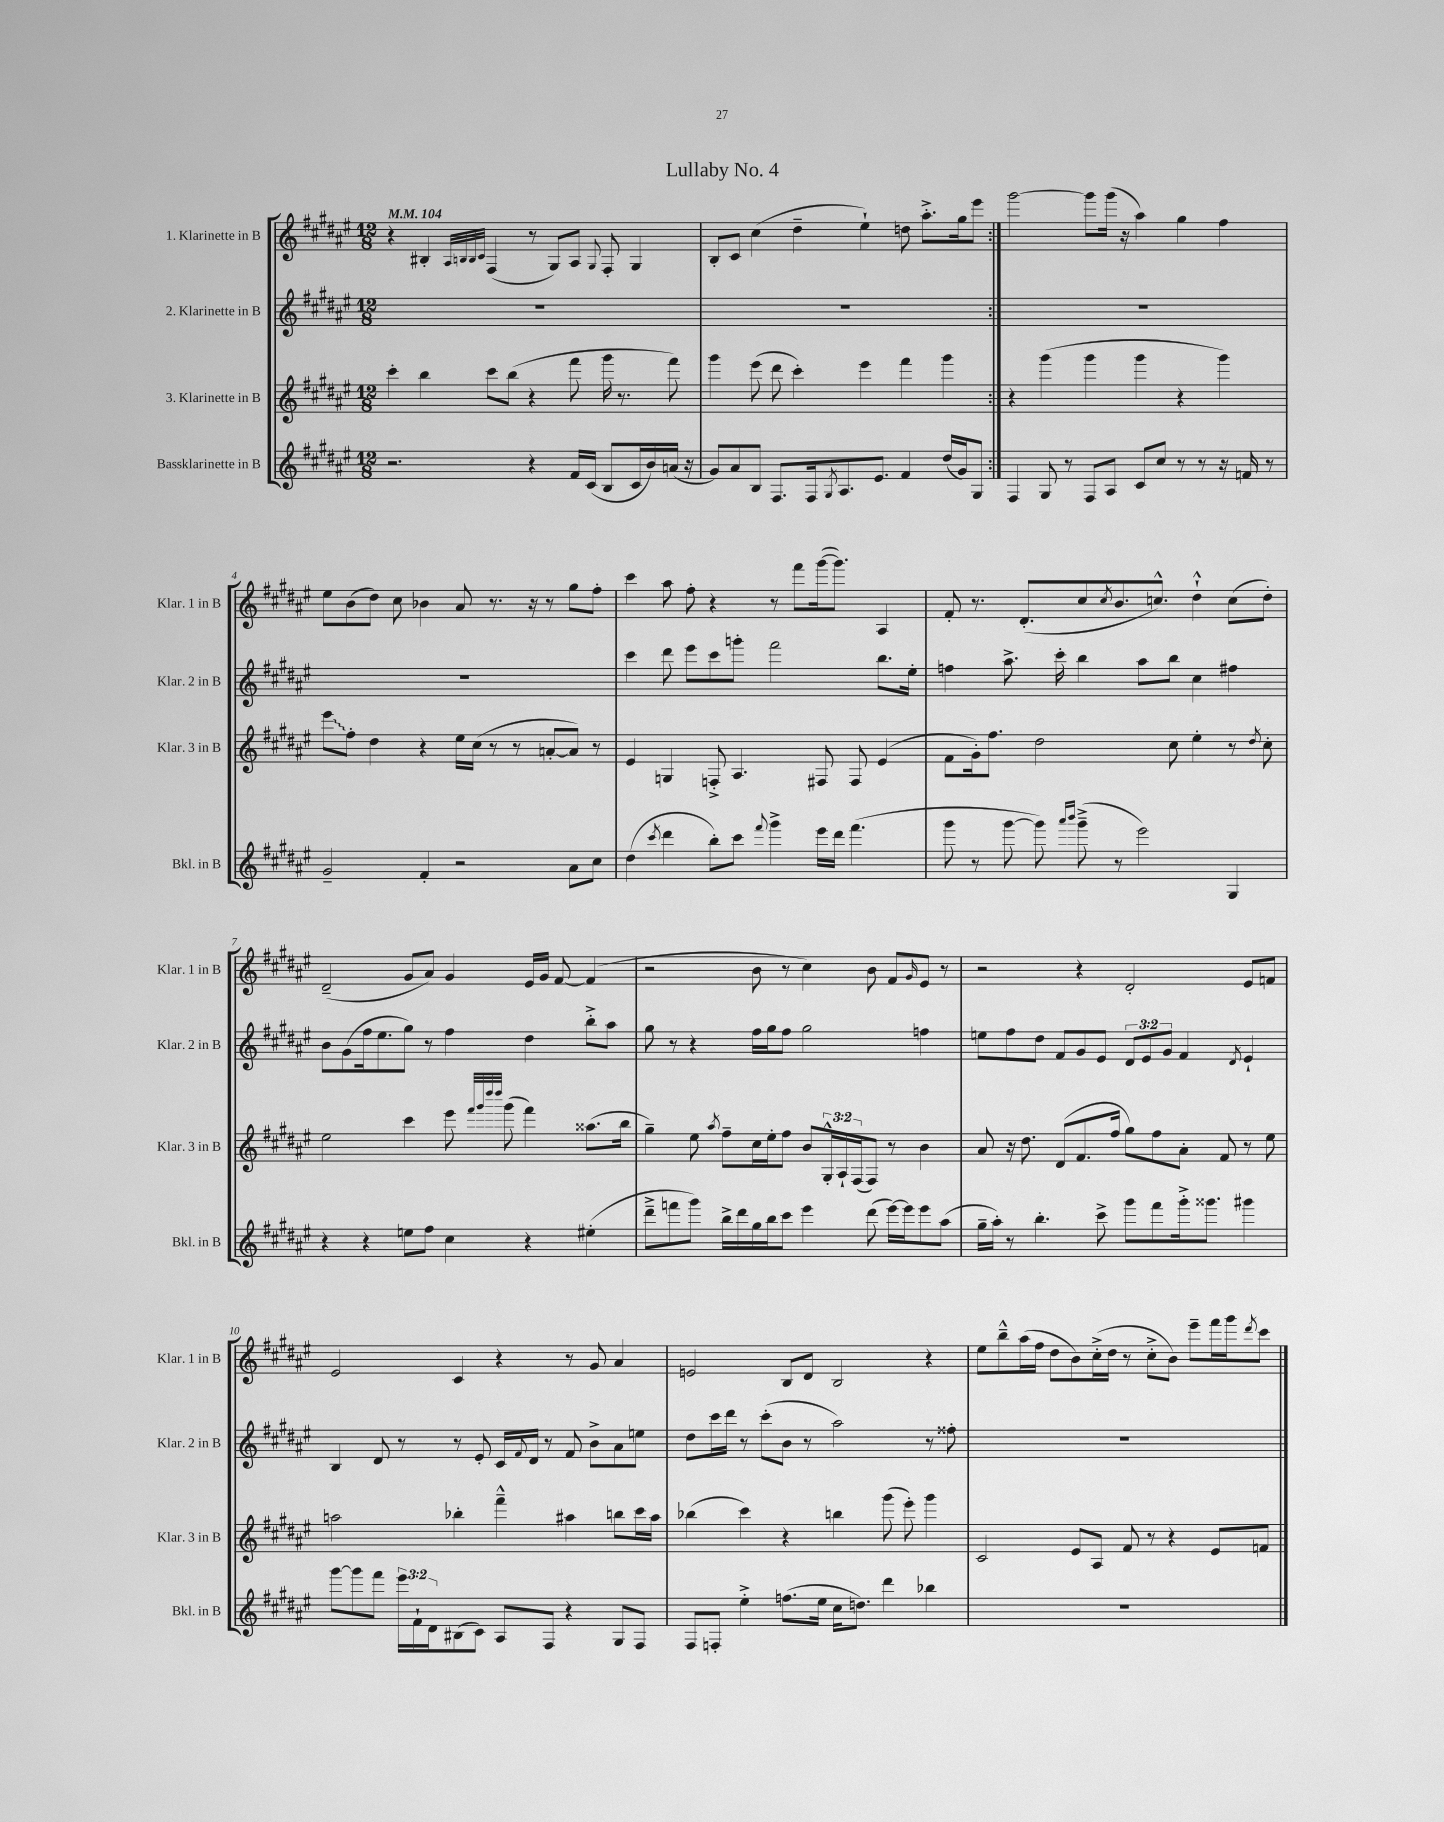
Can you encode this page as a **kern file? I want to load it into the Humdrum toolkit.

**kern	**kern	**kern	**kern
*staff4	*staff3	*staff2	*staff1
*clefG2	*clefG2	*clefG2	*clefG2
*k[f#c#g#d#a#e#]	*k[f#c#g#d#a#e#]	*k[f#c#g#d#a#e#]	*k[f#c#g#d#a#e#]
*M12/8	*M12/8	*M12/8	*M12/8
*MM104	*MM104	*MM104	*MM104
2.r	4ccc#'	1.r	4r
.	4bb	.	4B#'
.	.	.	32qqA#
.	.	.	32qqB
.	.	.	32qqB
.	.	.	32qqc#
.	8ccc#	.	(4F#
.	(8bb	.	.
4r	4r	.	8r
.	.	.	8G#)
16f#	8fff#	.	8A#
(16c#	.	.	.
.	.	.	8qqG#
8B	16ggg#	.	8F#'
.	8.r	.	.
16c#	.	.	4G#
16b)	.	.	.
(16a	8fff#)	.	.
16r	.	.	.
=	=	=	=
8g#)	4ggg#	1.r	8B'
8a#	.	.	8c#
8B	(8eee#	.	(4cc#
8.F#	8ddd#	.	.
.	4ccc#')	.	4dd#~
16F#	.	.	.
8qG#	.	.	.
8.A#	.	.	.
.	4eee#	.	4ee#`)
8.e#	.	.	.
4f#	4fff#	.	8dd
.	.	.	8.aa#'^
(16dd#	4ggg#	.	.
16g#)	.	.	16gg#
8G#	.	.	8eee#
=:|!	=:|!	=:|!	=:|!
4F#	4r	1.r	[2ggg#
8G#	(4ggg#	.	.
8r	.	.	.
8F#	4ggg#	.	8ggg#]
8A#	.	.	(16ggg#
.	.	.	16r
8c#	4ggg#	.	4aa#)
8cc#	.	.	.
8r	4r	.	4gg#
8r	.	.	.
16r	4ggg#)	.	4ff#
16f	.	.	.
8r	.	.	.
=	=	=	=
2g#~	8eee#	1.r	8ee#
.	8ff#'	.	(8b
.	4dd#	.	8dd#)
.	.	.	8cc#
4f#'	4r	.	4b-
2r	16ee#	.	8a#
.	(16cc#	.	.
.	8r	.	8.r
.	8r	.	.
.	.	.	16r
.	[8a'	.	8r
8a#	8a])	.	8gg#
8cc#	8r	.	8ff#'
=	=	=	=
(4dd#	4e#	4ccc#	4ccc#
8qccc#	.	.	.
4ddd#	4G	8ddd#	8aa#
.	.	8eee#	8ff#'
8bb')	8F'^	8ccc#	4r
8ccc#	4.A#	8ggg'	.
8qqfff#	.	.	.
4ggg#^	.	2fff#	8r
.	.	.	8fff#
16eee#	8F#	.	([16ggg#
16ddd#	.	.	8.ggg#])
(4.fff#	8F#	.	.
.	(4e#	8.bb	4A#
.	.	16ee#'	.
=	=	=	=
8ggg#	8f#	4ff	8f#'
8r	16g#')	.	8.r
.	8.ff#	.	.
[8ggg#	.	8.aa#^	.
.	.	.	(8.d#'
8ggg#])	2dd#	.	.
.	.	16ccc#'	.
16qqaaa#	.	.	.
16qqbbb	.	.	.
(8ggg#~^	.	4bb	8cc#
.	.	.	8qcc#
8r	.	.	8.b
2eee#)	.	8aa#	.
.	.	.	8.cc^^)
.	8cc#	8bb	.
.	4ee#'	4cc#	4dd#`^^
4G#	8r	4ff#	(8cc
.	8qdd#	.	.
.	8cc#'	.	8dd#')
=	=	=	=
4r	2ee#	8b	(2d#~
.	.	(8g#	.
4r	.	16ff#	.
.	.	8.ee#	.
8ee	4ccc#	8gg#)	8g#
8ff#	.	8r	8a#)
4cc#	8eee#	4ff#	4g#
.	32qqfff#	.	.
.	32qqggg#	.	.
.	32qqdddd#	.	.
.	32qqdddd#	.	.
.	(8ggg#	.	.
4r	4fff#)	4dd#	16e#
.	.	.	16g#
.	.	.	[8f#
(4ee#'	(8.aa##	8bb'^	(4f#]
.	.	8aa#	.
.	16bb	.	.
=	=	=	=
8ddd#~^	4gg#~)	8gg#	2r
8fff	.	8r	.
8ggg#)	8ee#	4r	.
.	8qaa#	.	.
16bb^	8ff#~	.	.
16ddd#	.	.	.
16gg#	16cc#	16ff#	8b
16bb	16ee#'	16gg#	.
8ccc#	8ff#	8ff#	8r
4eee#	8b	2gg#	4cc#)
.	24G#'^^	.	.
.	24A#`	.	.
.	(24F#	.	.
(8ddd#	8F#)	.	8b
[16eee#)	8r	.	8f#
16eee#]	.	.	.
.	.	.	16qqg#
8eee#	4b	4ff	8e#
(8aa#	.	.	8r
=	=	=	=
16gg#~	8a#	8ee	2r
16aa#')	.	.	.
8r	16r	8ff#	.
.	8.dd#	.	.
4.bb'	.	8dd#	.
.	(8d#	8f#	.
.	8.f#	8g#	4r
8ccc#^	.	8e#	.
.	16ff#	.	.
8ggg#	8gg#)	12d#	2d#'
.	.	12e#	.
8fff#	8ff#	.	.
.	.	12g#	.
16ggg#'^	8a#'	4f#	.
8.ggg##	.	.	.
.	8f#	.	.
.	.	8qd#	.
4ggg#	8r	4e#`	8e#
.	8ee#	.	8f
=	=	=	=
[8ggg#	2aa	4B	2e#
8ggg#]	.	.	.
8fff#	.	8d#	.
24eee#	.	8r	.
24f#`	.	.	.
24d#	.	.	.
(8B#	4bb-'	8r	4c#
8c#)	.	8e#'	.
8A#	4fff#~^^	16c#	4r
.	.	8qqf#	.
.	.	16d#	.
8F#	.	8r	.
4r	4aa#	8f#	8r
.	.	8b^	8g#
8G#	8bb	8a#	4a#
8F#	16ccc#	8ee	.
.	16aa#	.	.
=	=	=	=
8F#	(4bb-	8dd#	2e
8F'	.	16ccc#	.
.	.	16ddd#	.
4ee#'^	4ccc#)	8r	.
.	.	(8ccc#'	.
(8.ff	4r	8b	8B
.	.	8r	8d#
16ee#	.	.	.
16cc#	4bb	2aa#)	2B
8.dd)	.	.	.
4ddd#	(8ggg#	.	.
.	8eee#')	.	.
4bb-	4ggg#	8r	4r
.	.	8ff##'	.
=	=	=	=
1.r	2c#	1.r	8ee#
.	.	.	8bb~^^
.	.	.	(16aa#
.	.	.	16ff#
.	.	.	8dd#
.	8e#	.	8b)
.	8A#	.	(16cc#'^
.	.	.	16dd#
.	8f#	.	8r
.	8r	.	8cc#'^
.	4r	.	8b)
.	.	.	8eee#~
.	8e#	.	16fff#
.	.	.	16ggg#
.	.	.	8qddd#
.	8f	.	8ccc#
==	==	==	==
*-	*-	*-	*-
